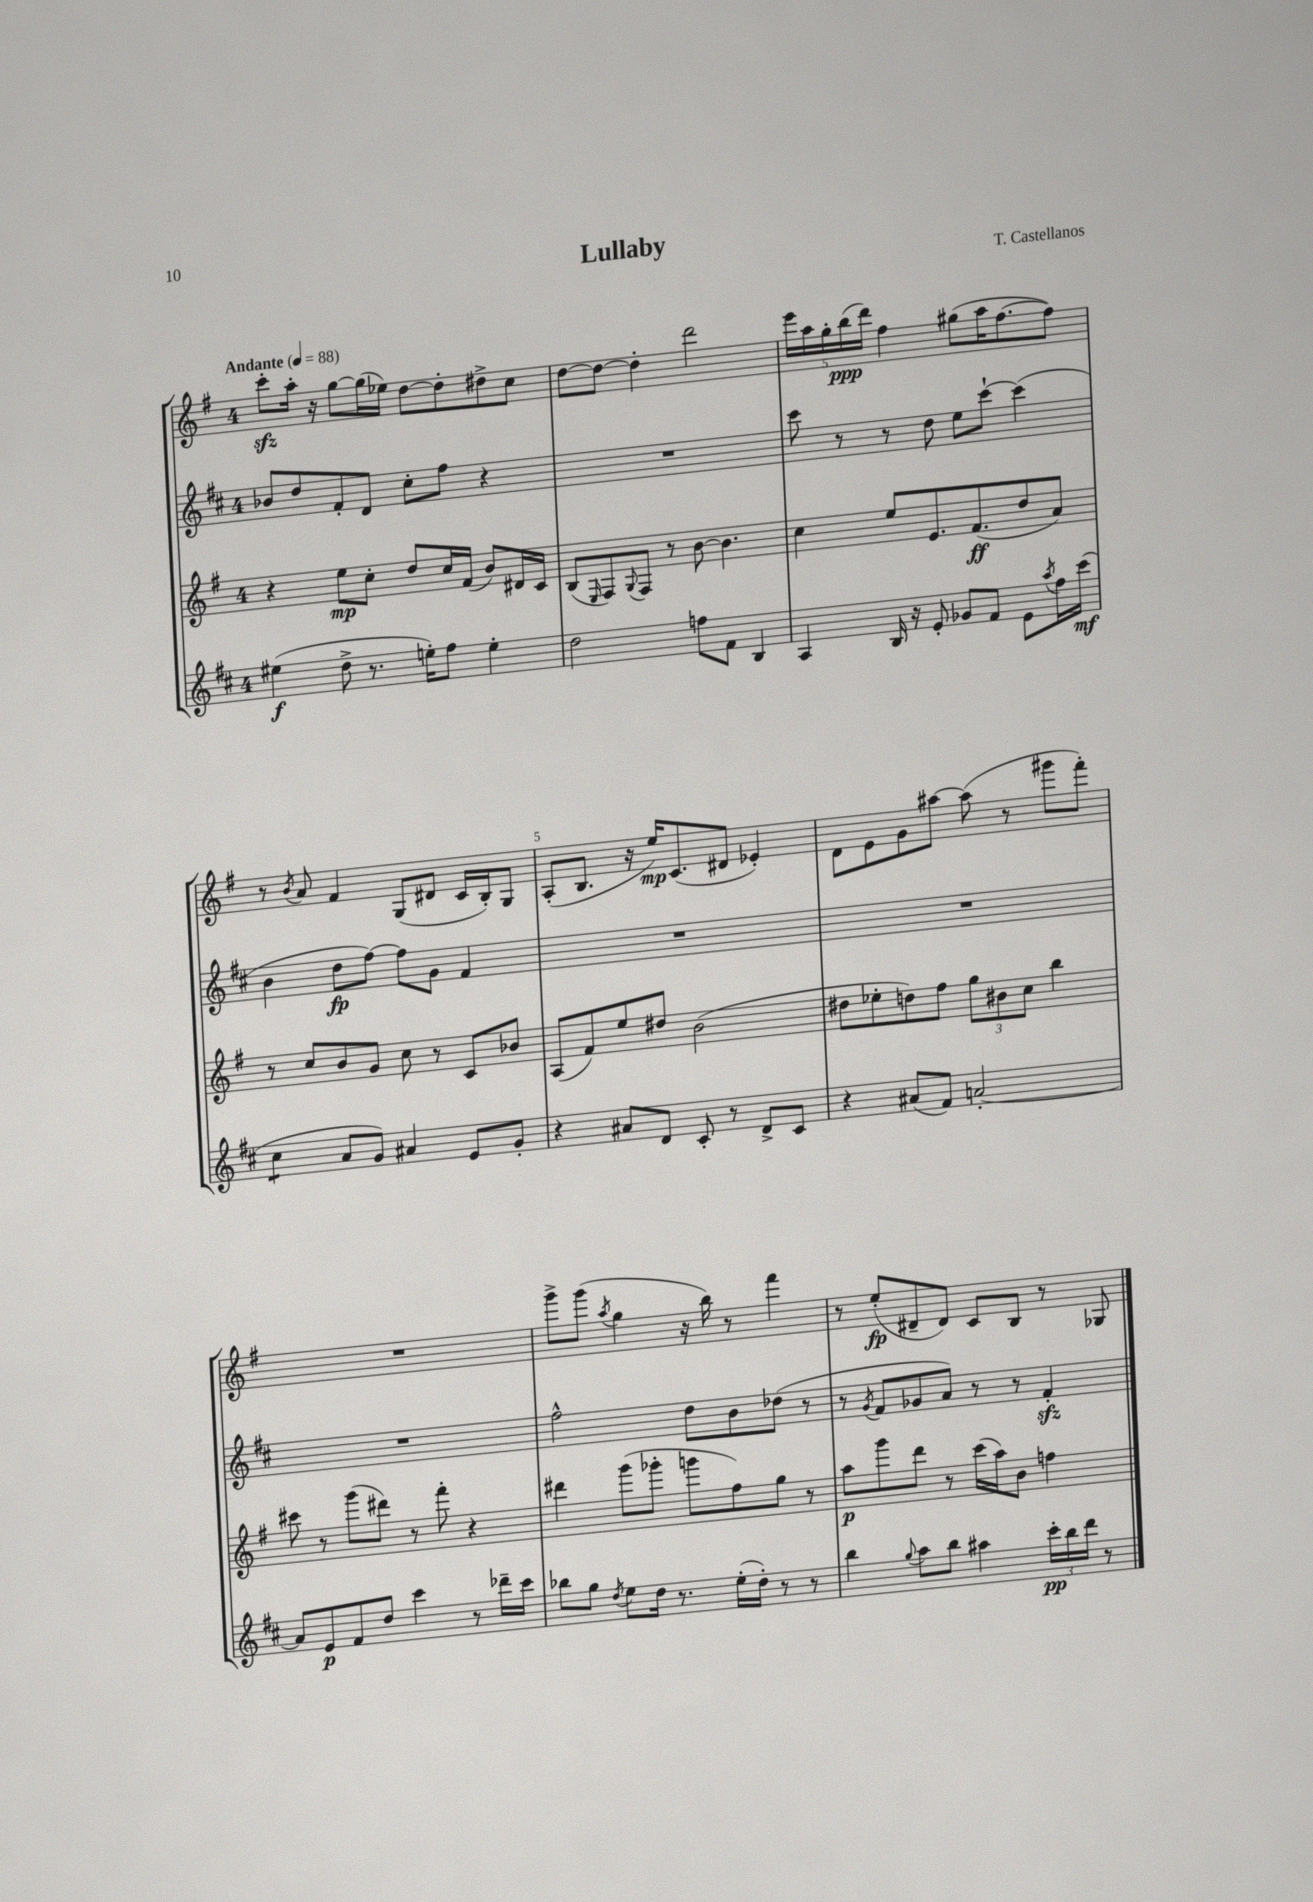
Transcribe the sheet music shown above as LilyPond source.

\header { title = "Lullaby" composer = "T. Castellanos" }
<<
\new StaffGroup <<
\new Staff = "s0" {
    \clef treble \key g \major \once \override Staff.TimeSignature.style = #'single-digit \time 4/4 \tempo "Andante" 4 = 88
    c'''8-.\sfz a''16-. r16 g''8~ g''16( ees''16) d''8~ d''8-. dis''8-> c''8 |
    d''8~ d''8~ d''4-. d'''2 |
    \tuplet 5/4 { e'''16 a''16 g''16-. b''16\ppp( d'''16) } fis''4 gis''8( a''16 fis''8.~ fis''8) |
    r8 \acciaccatura { b'8 } a'8 fis'4 g8( dis'8 c'16 b16-.) g8 |
    a8-.( b8. r16 e''16\mp) c'8.( dis'8 ees'4-.) |
    d'8 e'8 g'8 ais''8~ ais''8( r8 gis'''8 fis'''8-.) |
    R1 |
    g'''8-> g'''8( \acciaccatura { a''8 } g''4 r16 b''16) r8 fis'''4 |
    r8 e''8-.\fp( dis'8-- dis'8) c'8 b8 r8 ges8 \bar "|." |
}
\new Staff = "s1" {
    \clef treble \key d \major \once \override Staff.TimeSignature.style = #'single-digit \time 4/4
    bes'8 d''8 fis'8-. d'8 cis''8-. fis''8 r4 |
    R1 |
    cis'''8 r8 r8 d''8 e''8 cis'''8~-! cis'''4( |
    b'4 d''8\fp fis''8~) fis''8 g'8 fis'4 |
    R1 |
    R1 |
    R1 |
    fis''2-^ d''8 b'8 des''8( r8 |
    r8 \acciaccatura { g'8 } fis'8 ges'8 a'8) r8 r8 fis'4-.\sfz \bar "|." |
}
\new Staff = "s2" {
    \clef treble \key g \major \once \override Staff.TimeSignature.style = #'single-digit \time 4/4
    r4 e''8\mp c''8-. d''8 c''16 fis'16( b'8) dis'16 c'16 |
    b8( \grace { e16 } fis8) \appoggiatura { g8 } fis8 r8 b'8~ b'4. |
    c''4 e''8 e'8. fis'8.\ff( d''8 a'8) |
    r8 c''8 b'8 g'8 c''8 r8 c'8 bes'8 |
    a8( fis'8) e''8 dis''8 b'2( |
    dis''8 ees''8-. d''8) fis''8 \tuplet 3/2 { g''8 bis'8 c''8 } b''4 |
    cis'''8 r8 g'''8( dis'''8) r8 fis'''8-. r4 |
    dis'''4 g'''8( ges'''8-. g'''8 fis''8) g''8 r8 |
    a''8\p g'''8 d'''8 r8 c'''16( a''16) b'8 f''4 \bar "|." |
}
\new Staff = "s3" {
    \clef treble \key d \major \once \override Staff.TimeSignature.style = #'single-digit \time 4/4
    eis''4\f( d''8-> r8. e''16-.) fis''8 e''4-. |
    d''2 f''8 fis'8 b4 |
    a4 b16 r16 e'8-. ges'8 fis'8 e'8 \acciaccatura { a''8 } fis''16 cis'''16\mf( |
    cis''4:8 a'8 g'8) ais'4 e'8 g'8-. |
    r4 ais'8 d'8 cis'8-. r8 d'8-> cis'8 |
    r4 ais'8( fis'8) a'2~-. |
    a'8 e'8\p fis'8 d''8 cis'''4 r8 des'''16-- cis'''16 |
    bes''8 g''8 \acciaccatura { d''8 } e''8 d''16 r8. e''16-.( d''16-.) r8 r8 |
    b''4 \appoggiatura { g''8 } a''8 b''8 ais''4 \tuplet 3/2 { cis'''16-.\pp b''16 d'''16 } r8 \bar "|." |
}
>>
>>
\layout { \context { \Score \override BarNumber.break-visibility = ##(#f #t #t) barNumberVisibility = #(every-nth-bar-number-visible 5) } }
